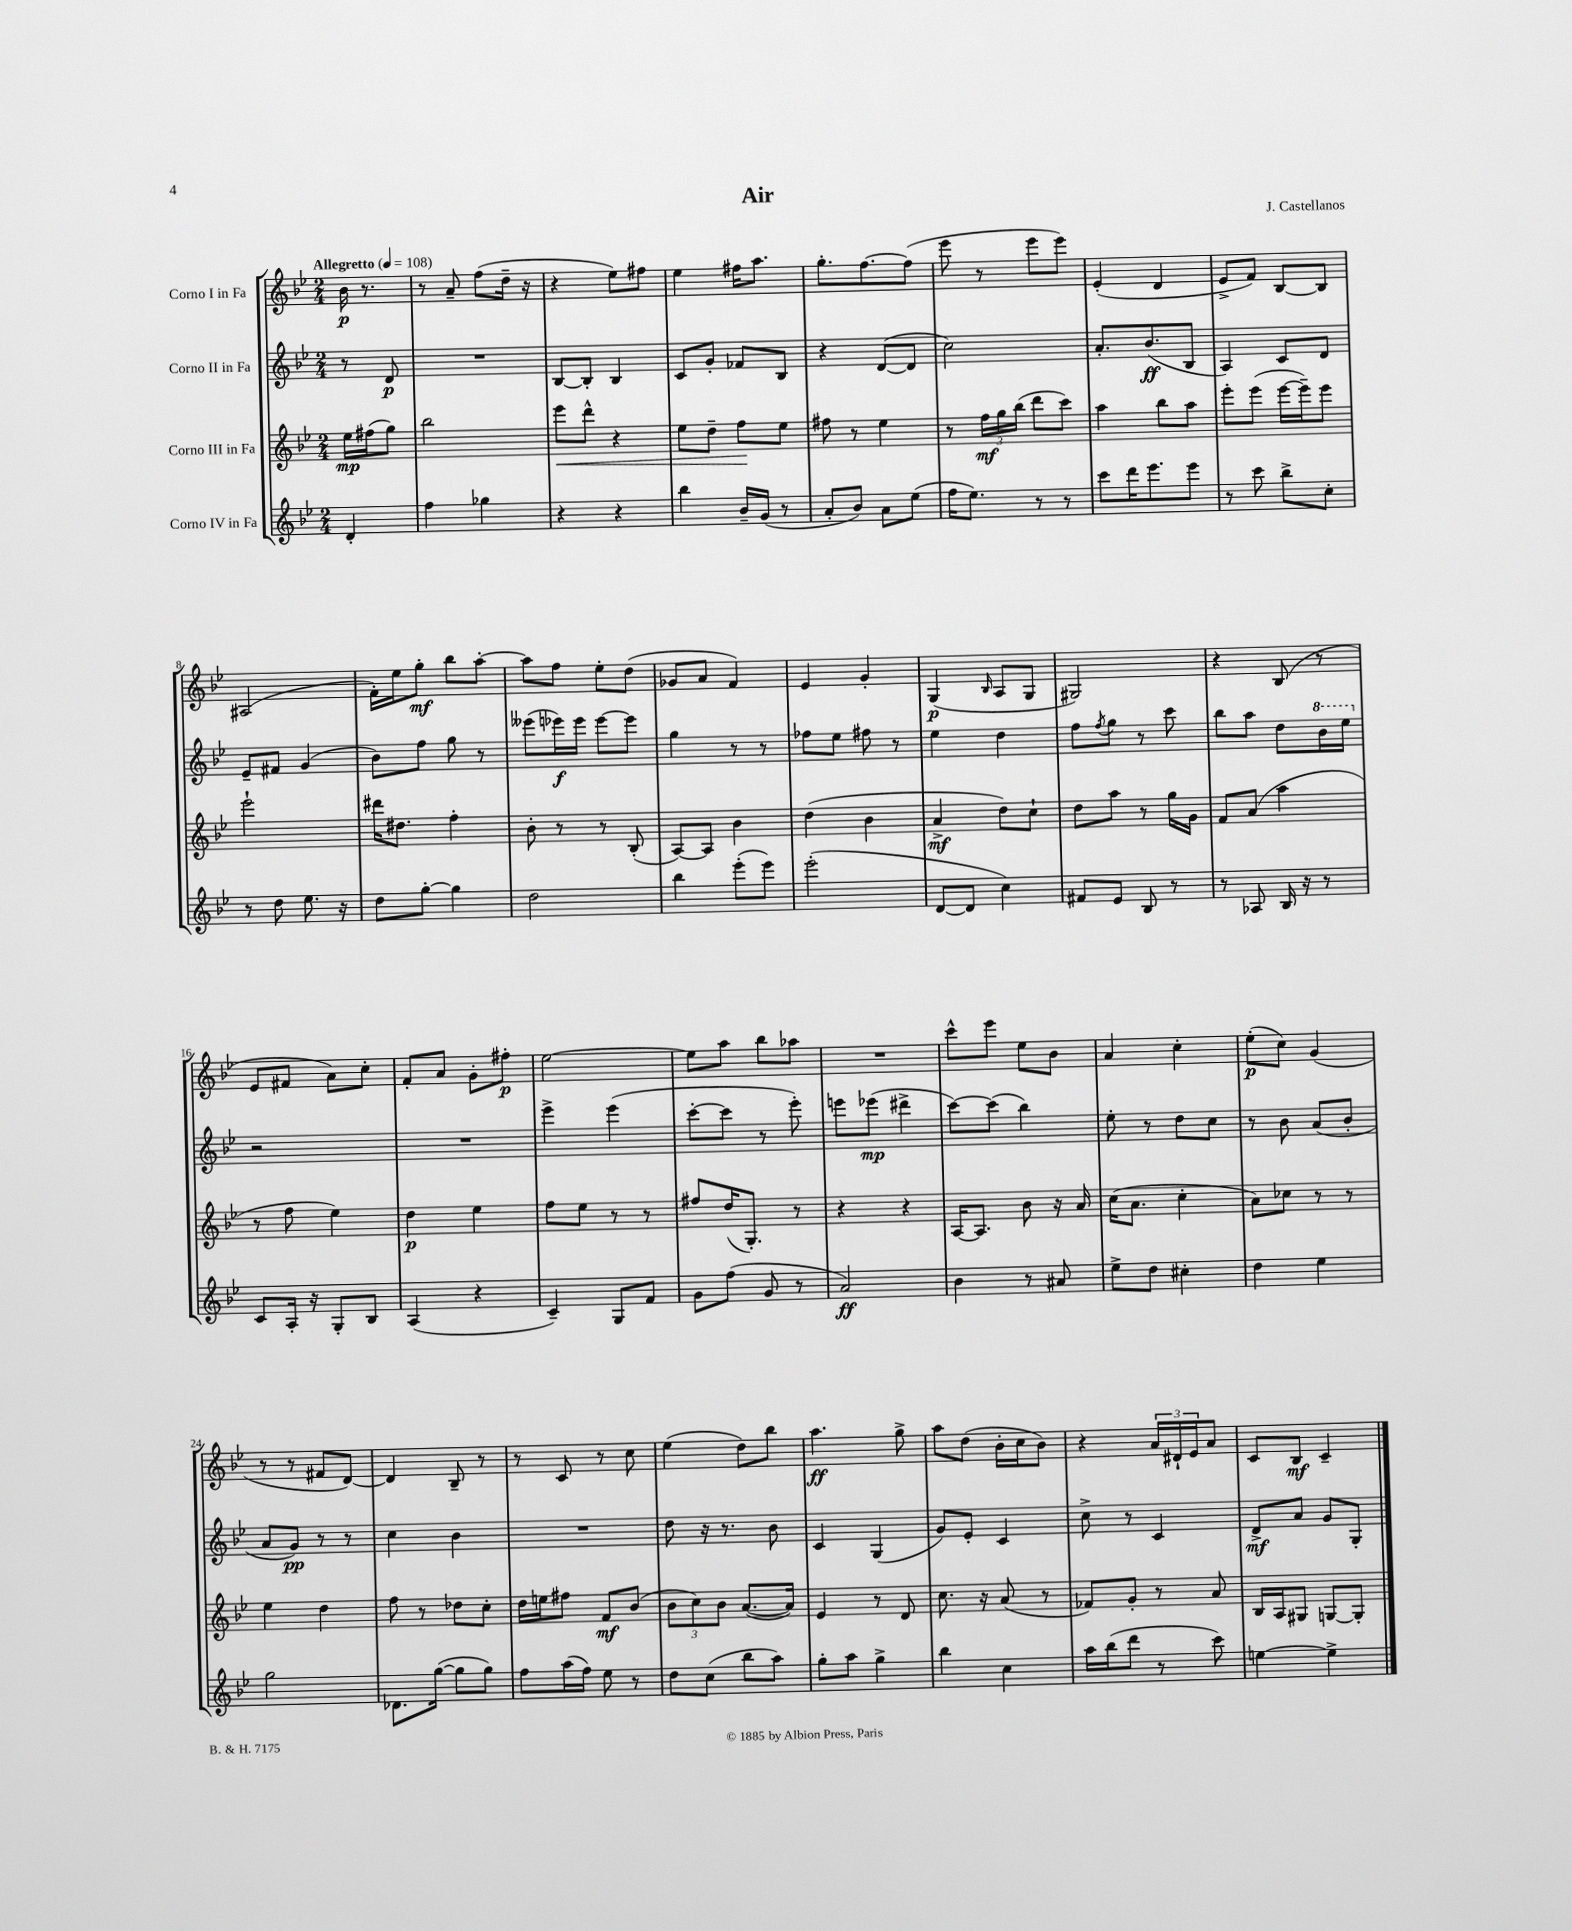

**kern	**kern	**kern	**kern
*staff4	*staff3	*staff2	*staff1
*clefG2	*clefG2	*clefG2	*clefG2
*k[b-e-]	*k[b-e-]	*k[b-e-]	*k[b-e-]
*M2/4	*M2/4	*M2/4	*M2/4
*MM108	*MM108	*MM108	*MM108
4d'	16ee-	8r	16b-
.	(16ff#	.	8.r
.	8gg)	8d	.
=	=	=	=
4ff	2bb-	2r	8r
.	.	.	8a~
4gg-	.	.	(8ff
.	.	.	16dd~
.	.	.	16r
=	=	=	=
4r	8eee-	[8B-	4r
.	8ddd^^	8B-']	.
4r	4r	4B-	8ee-)
.	.	.	8ff#
=	=	=	=
4bb-	8ee-	8c	4ee-
.	8dd~	8g'	.
16b-~	8ff	8f-	16ff#
(16g	.	.	8.aa
8r	8ee-	8B-	.
=	=	=	=
8a'	8ff#	4r	8.gg'
8b-)	8r	.	.
.	.	.	[8.ff
8a	4ee-	([8d	.
(8ee-	.	8d]	(8ff]
=	=	=	=
16ff	8r	2cc)	8eee-
8.ee-)	.	.	.
.	24ff	.	8r
.	24gg	.	.
.	(24bb-	.	.
8r	8ddd	.	8eee-
8r	8ccc)	.	8eee-)
=	=	=	=
8ccc	4aa	8.a'	(4e-'
16ddd	.	.	.
8.eee-	.	(8.b-	.
.	8bb-	.	4d
8eee-	8aa	8B-	.
=	=	=	=
8r	8eee-'	4A)	8e-^
8ccc	(8eee-	.	8f)
8bb-^	[16eee-	8c	[8B-
.	16eee-~])	.	.
8cc'	8eee-	8d	8B-]
=	=	=	=
8r	2eee-`	8e-~	(2A#
8dd	.	8f#	.
8.ee-	.	(4g	.
16r	.	.	.
=	=	=	=
8dd	16ddd#	8b-)	16f')
.	8.dd#	.	16ee-
[8gg'	.	8ff	8gg'
4gg]	4ff'	8gg	8bb-
.	.	8r	[8aa'
=	=	=	=
2dd	8b-'	(8eee--	8aa]
.	8r	16eee-)	8ff
.	.	16eee-	.
.	8r	[8eee-	8ee-'
.	(8B-'	8eee-]	(8dd
=	=	=	=
4bb-	[8A)	4gg	8g-
.	8A]	.	8a
(8eee-'	4b-	8r	4f)
8eee-)	.	8r	.
=	=	=	=
(2eee-'	(4dd	8ff-	4e-
.	.	8ee-	.
.	4b-	8ff#	4g'
.	.	8r	.
=	=	=	=
[8d	4a^	4ee-	(4G
8d]	.	.	.
.	.	.	16qqB-
4cc)	8dd)	4dd	8A
.	8cc`	.	8G
=	=	=	=
8f#	8dd	8ff	2G#)
.	.	8qff	.
8e-	8aa	8gg	.
8B-	8r	8r	.
8r	16gg	8ccc	.
.	16g	.	.
=	=	=	=
8r	8f	8bb-	4r
8A-	(8a	8aa	.
16B-	4aa	8dd	(8B-
16r	.	.	.
8r	.	16bb-	8r
.	.	16eee-	.
=	=	=	=
8c	8r	2r	8e-
16A'	8ff	.	8f#
16r	.	.	.
8G'	4ee-)	.	8a)
8B-	.	.	8cc'
=	=	=	=
(4A	4dd	2r	8f'
.	.	.	8a
4r	4ee-	.	8g'
.	.	.	8ff#'
=	=	=	=
4c~)	8ff	4eee-^	[2ee-
.	8ee-	.	.
8G	8r	(4eee-	.
8f	8r	.	.
=	=	=	=
8g	8ff#	[8ccc'	8ee-]
(8ff	(16dd	8ccc]	8aa
.	8.G')	.	.
8g	.	8r	8bb-
8r	8r	8eee-')	8aa-
=	=	=	=
2a)	4r	8eee	2r
.	.	(8eee-	.
.	4r	4ddd#^	.
=	=	=	=
4b-	[16A	[8ccc)	8ccc^^
.	8.A]	.	.
.	.	(8ccc]	8eee-
8r	8b-	4bb-)	8ee-
8a#	16r	.	8b-
.	16a	.	.
=	=	=	=
8ee-^	(16cc	8ee-'	4a
.	8.a	.	.
8dd	.	8r	.
4cc#'	4cc'	8dd	4cc'
.	.	8cc	.
=	=	=	=
4dd	8a)	8r	(8ee-'
.	8cc-	8b-	8cc)
4ee-	8r	(8a	(4g
.	8r	8b-'	.
=	=	=	=
2gg	4ee-	8a	8r
.	.	8g)	8r
.	4dd	8r	8f#
.	.	8r	[8d)
=	=	=	=
8.d-	8ff	4cc	4d]
.	8r	.	.
([16gg	.	.	.
8gg]	8dd-	4b-	8B-~
8gg)	8cc'	.	8r
=	=	=	=
8ff	16dd	2r	8r
.	16ee	.	.
(16aa	8ff#	.	8c
16ff)	.	.	.
8ee-	8f	.	8r
8r	(8b-	.	8cc
=	=	=	=
8dd	12b-	8dd	(4ee-
.	12cc)	.	.
(8cc	.	16r	.
.	12b-	.	.
.	.	8.r	.
8bb-	([8.a	.	8dd)
8aa)	.	8b-	8bb-
.	16a])	.	.
=	=	=	=
8gg'	4e-	4c	4.aa
8aa	.	.	.
4gg^	8r	(4G	.
.	8d	.	8gg^
=	=	=	=
4bb-	8.cc	8g)	8aa
.	.	8e-'	(8dd
.	16r	.	.
4cc	(8a	4c	16b-'
.	.	.	16cc
.	8r	.	8b-)
=	=	=	=
16aa	8f-)	8cc^	4r
(16bb-	.	.	.
8ddd	8g'	8r	.
8r	8r	4c	24a
.	.	.	24d#`
.	.	.	24e-
8ccc)	8a	.	8a
=	=	=	=
[4ee	16B-	8d^	8c
.	16A	.	.
.	8G#	8a	8B-
4ee^]	[8G	8g	4c~
.	8G']	8G'	.
==	==	==	==
*-	*-	*-	*-
